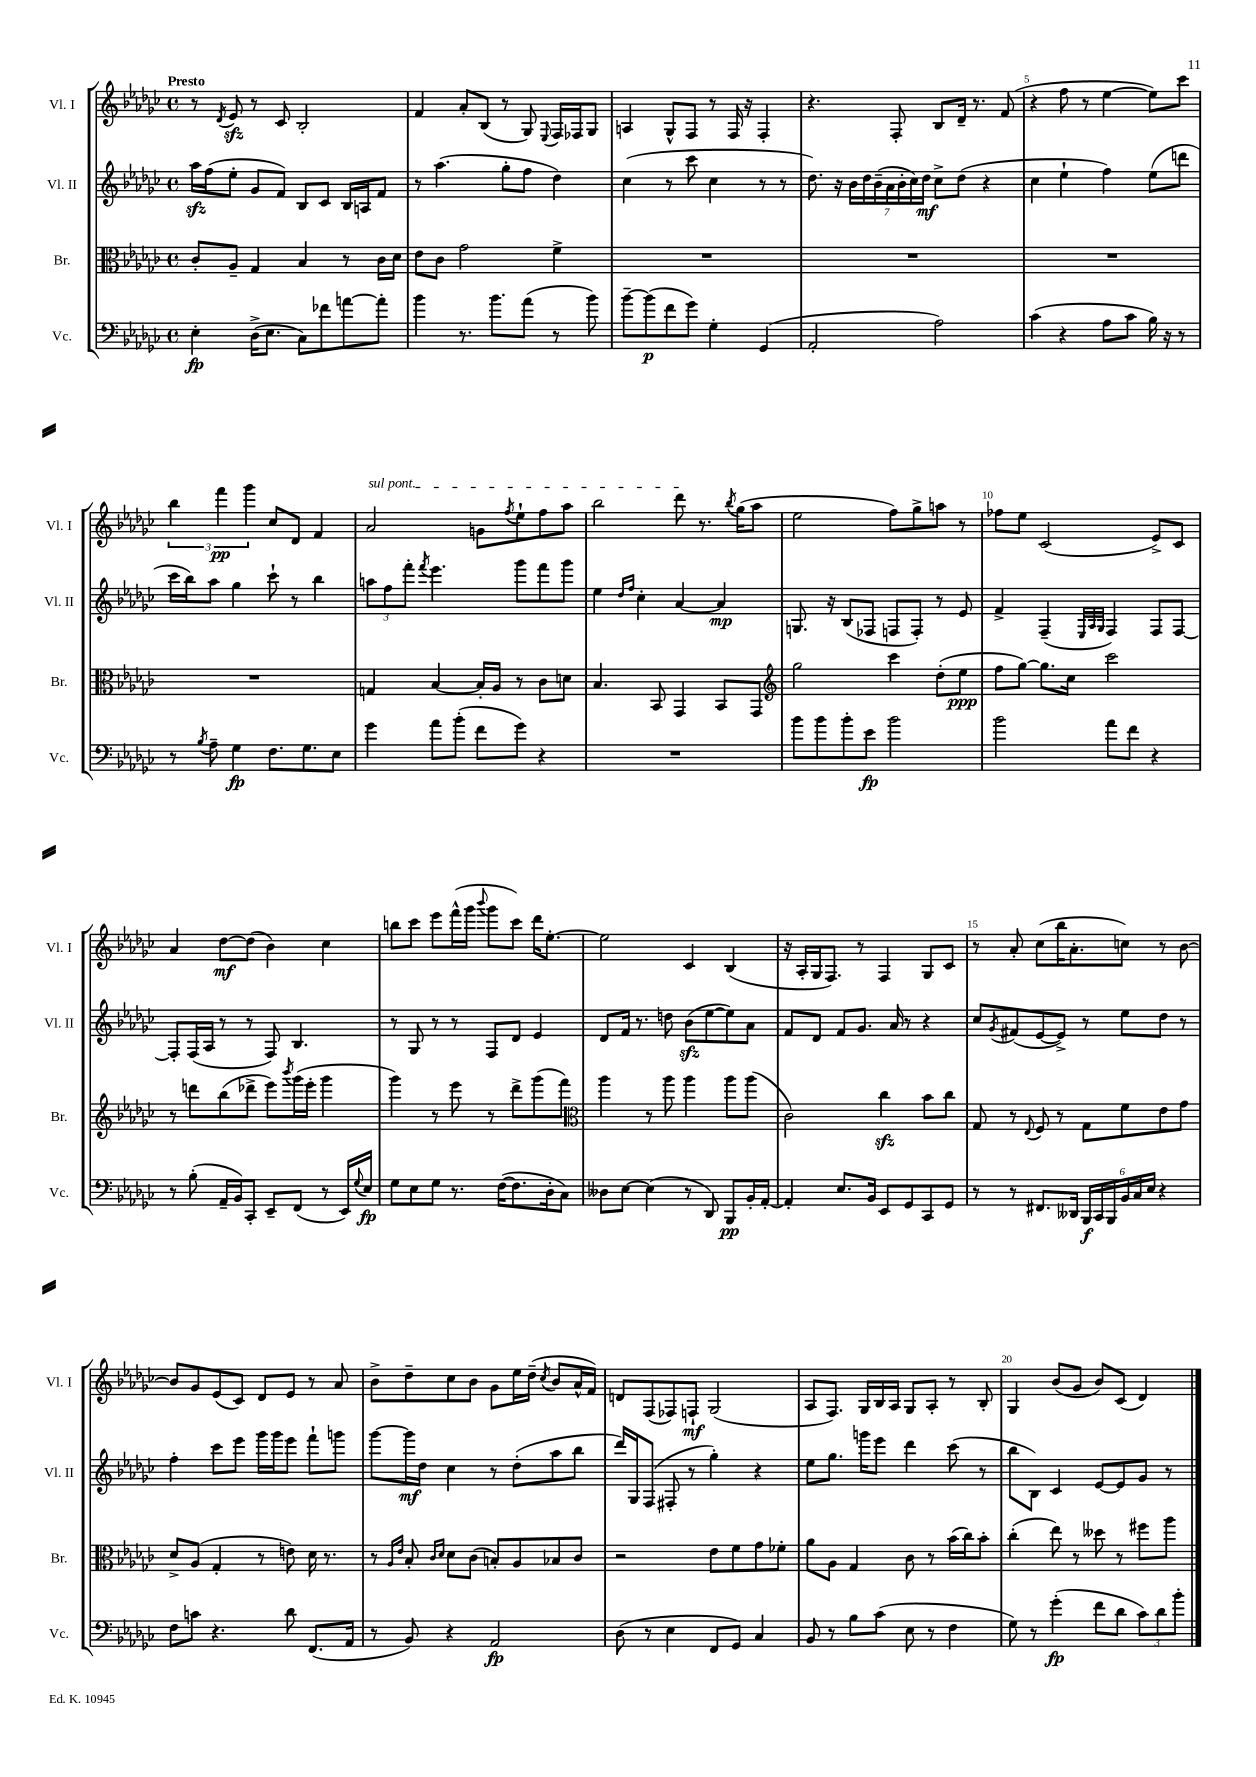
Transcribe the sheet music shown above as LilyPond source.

<<
\new StaffGroup <<
\new Staff = "s0" \with { instrumentName = "Vl. I" shortInstrumentName = "Vl. I" } {
    \clef treble \key ges \major \defaultTimeSignature \time 4/4 \tempo "Presto"
    r8 \acciaccatura { des'8 } ees'8\sfz r8 ces'8 bes2-. |
    f'4 aes'8-. bes8( r8 ges8) \appoggiatura { ees8 } f16 fes16 ges8 |
    a4 ges8-^ f8 r8 f16 r16 f4-. |
    r4. f8-. bes8 des'16-- r8. f'8( |
    r4 f''8 r8 ees''4~ ees''8) ces'''8 |
    \tuplet 3/2 { bes''4 f'''4\pp ges'''4 } ces''8 des'8 f'4 |
    \once \override TextSpanner.bound-details.left.text = \markup { \italic "sul pont." } aes'2\startTextSpan g'8 \acciaccatura { f''8 } ees''8-! f''8 aes''8 |
    bes''2 des'''8\stopTextSpan r8. \acciaccatura { bes''8 } ges''16( aes''8 |
    ees''2 f''8) ges''8-> a''8 r8 |
    fes''8 ees''8 ces'2( ees'8->) ces'8 |
    aes'4 des''8~\mf des''8( bes'4) ces''4 |
    b''8 ces'''8 ees'''8 f'''16-^( ges'''16 \appoggiatura { bes'''8 } ges'''8 ces'''8) des'''16 ees''8.~-. |
    ees''2 ces'4 bes4( |
    r16 aes16-. ges16 f8.) r8 f4 ges8 ces'8 |
    r8 aes'8-. ces''8( bes''16 aes'8.-. c''8) r8 bes'8~ |
    bes'8 ges'8 ees'8( ces'8) des'8 ees'8 r8 aes'8 |
    bes'8-> des''8-- ces''8 bes'8 ges'8 ees''16 des''16--( \acciaccatura { ces''8 } bes'8 aes'16-^ f'16) |
    d'8 f8( fes8) f8-!\mf ges2( |
    aes8 f8.) ges16 bes16 aes16 ges8 aes8-. r8 bes8-. |
    ges4 bes'8( ges'8 bes'8) ces'8( des'4) \bar "|." |
}
\new Staff = "s1" \with { instrumentName = "Vl. II" shortInstrumentName = "Vl. II" } {
    \clef treble \key ges \major \defaultTimeSignature \time 4/4
    aes''16\sfz f''16( ees''8-. ges'8 f'8) bes8 ces'8 bes16 a16 f'8 |
    r8 aes''4.( ges''8-. f''8 des''4) |
    ces''4( r8 ces'''8 ces''4 r8 r8 |
    des''8.) r16 \tuplet 7/4 { bes'16 des''16 bes'16--( aes'16 bes'16-. ces''16) des''16\mf } ces''8-> des''8( r4 |
    ces''4 ees''4-! f''4) ees''8( d'''8 |
    ces'''16 bes''16) aes''8 ges''4 ces'''8-! r8 bes''4 |
    \tuplet 3/2 { a''8 f''8 f'''8-. } \acciaccatura { f'''8 } ees'''4. ges'''8 f'''8 ges'''8 |
    ees''4 \grace { des''16 f''16 } ces''4-. aes'4~ aes'4\mp |
    g8. r16 bes8( fes8 f8 f8-.) r8 ees'8 |
    f'4-> f4--( \grace { ees32 aes32 ges32 } f4) f8 f8~ |
    f8-. f16( aes16 r8 r8 f8) bes4. |
    r8 ges8 r8 r8 f8 des'8 ees'4 |
    des'8 f'16 r8. d''8 bes'8\sfz( ees''8~ ees''8) aes'8 |
    f'8 des'8 f'8 ges'8. aes'16 r8 r4 |
    ces''8 \acciaccatura { ges'8 } fis'8( ees'8~ ees'8->) r8 ees''8 des''8 r8 |
    f''4-. ces'''8 ees'''8 ges'''16 ges'''16 ees'''8 f'''8-! g'''8 |
    ges'''8~ ges'''16\mf des''16 ces''4 r8 des''8-.( aes''8 bes''8 |
    des'''16) ges16 f8( fis8-. r8 ges''4-.) r4 |
    ees''8 ges''8. g'''16 ees'''8 des'''4 ces'''8( r8 |
    bes''8 bes8) ces'4 ees'8~ ees'8 ges'8 r8 \bar "|." |
}
\new Staff = "s2" \with { instrumentName = "Br." shortInstrumentName = "Br." } {
    \clef alto \key ges \major \defaultTimeSignature \time 4/4
    ces'8-. aes8-- ges4 bes4 r8 ces'16 des'16 |
    ees'8 ces'8 ges'2 f'4-> |
    R1 |
    R1 |
    R1 |
    R1 |
    g4 bes4~ bes16-. aes16 r8 ces'8 d'8 |
    bes4. bes,8 ges,4 bes,8 ges,8 |
    \clef treble ges''2 ces'''4 des''8-.( ees''8\ppp |
    f''8 ges''8~) ges''8. ces''16 ces'''2 |
    r8 d'''8 bes''8( des'''8-> ees'''8) \acciaccatura { bes'''8 } ges'''16( ees'''16-. ges'''4 |
    ges'''4) r8 ees'''8 r8 des'''8-> ges'''8( f'''8) |
    \clef alto aes''4 r8 aes''8 aes''4 aes''8 aes''8( |
    ces'2) ces''4\sfz bes'8 ces''8 |
    ges8 r8 \appoggiatura { ees8 } f8 r8 ges8 f'8 ees'8 ges'8 |
    des'8-> aes8( ges4-. r8 e'8) des'16 r8. |
    r8 \grace { aes16 ees'16 } bes8-. \grace { ces'16 des'16 } des'8 ces'8( b8-.) aes8 bes8 ces'8 |
    r2 ees'8 f'8 ges'8 fes'8-. |
    aes'8 aes8 ges4 ces'8 r8 bes'16( ces''16) bes'8-. |
    ces''4-.( ees''8) r8 deses''8 r8 fis''8 aes''8 \bar "|." |
}
\new Staff = "s3" \with { instrumentName = "Vc." shortInstrumentName = "Vc." } {
    \clef bass \key ges \major \defaultTimeSignature \time 4/4
    ees4-.\fp des16->( ees8. ces8) fes'8 a'8~ a'8-. |
    bes'4 r8. bes'8. aes'8( r8 bes'8) |
    bes'8~-- bes'8\p( f'8 ges'8) ges4-. ges,4( |
    aes,2-. aes2) |
    ces'4( r4 aes8 ces'8 bes16) r16 r8 |
    r8 \acciaccatura { bes8 } aes8-- ges4\fp f8. ges8. ees8 |
    ges'4 aes'8 bes'8-.( f'8 ges'8) r4 |
    R1 |
    bes'8 bes'8 bes'8-. ees'8\fp bes'2 |
    bes'2 aes'8 f'8 r4 |
    r8 bes8-.( aes,16-- bes,16) ces,8-. ees,8-- f,8( r8 ees,16) \appoggiatura { ges8 } ees16\fp |
    ges8 ees8 ges8 r8. f16~( f8. des16-. ces8) |
    deses8 ees8~ ees4( r8 des,8) bes,,8\pp bes,16-. aes,16~-. |
    aes,4-. ees8. bes,16 ees,8 ges,8 ces,8 ges,8 |
    r8 r8 fis,8. deses,16 \tuplet 6/4 { bes,,16\f ces,16 bes,,16 bes,16 ces16 ees16 } r4 |
    f8 c'8 r4. des'8 f,8.( aes,16 |
    r8 bes,8) r4 aes,2\fp |
    des8( r8 ees4 f,8 ges,8) ces4 |
    bes,8 r8 bes8 ces'8( ees8 r8 f4 |
    ges8) r8 ges'4-.\fp( f'8 des'8 \tuplet 3/2 { ces'8) des'8 bes'8-. } \bar "|." |
}
>>
>>
\layout { \context { \Score \override BarNumber.break-visibility = ##(#f #t #t) barNumberVisibility = #(every-nth-bar-number-visible 5) } }
